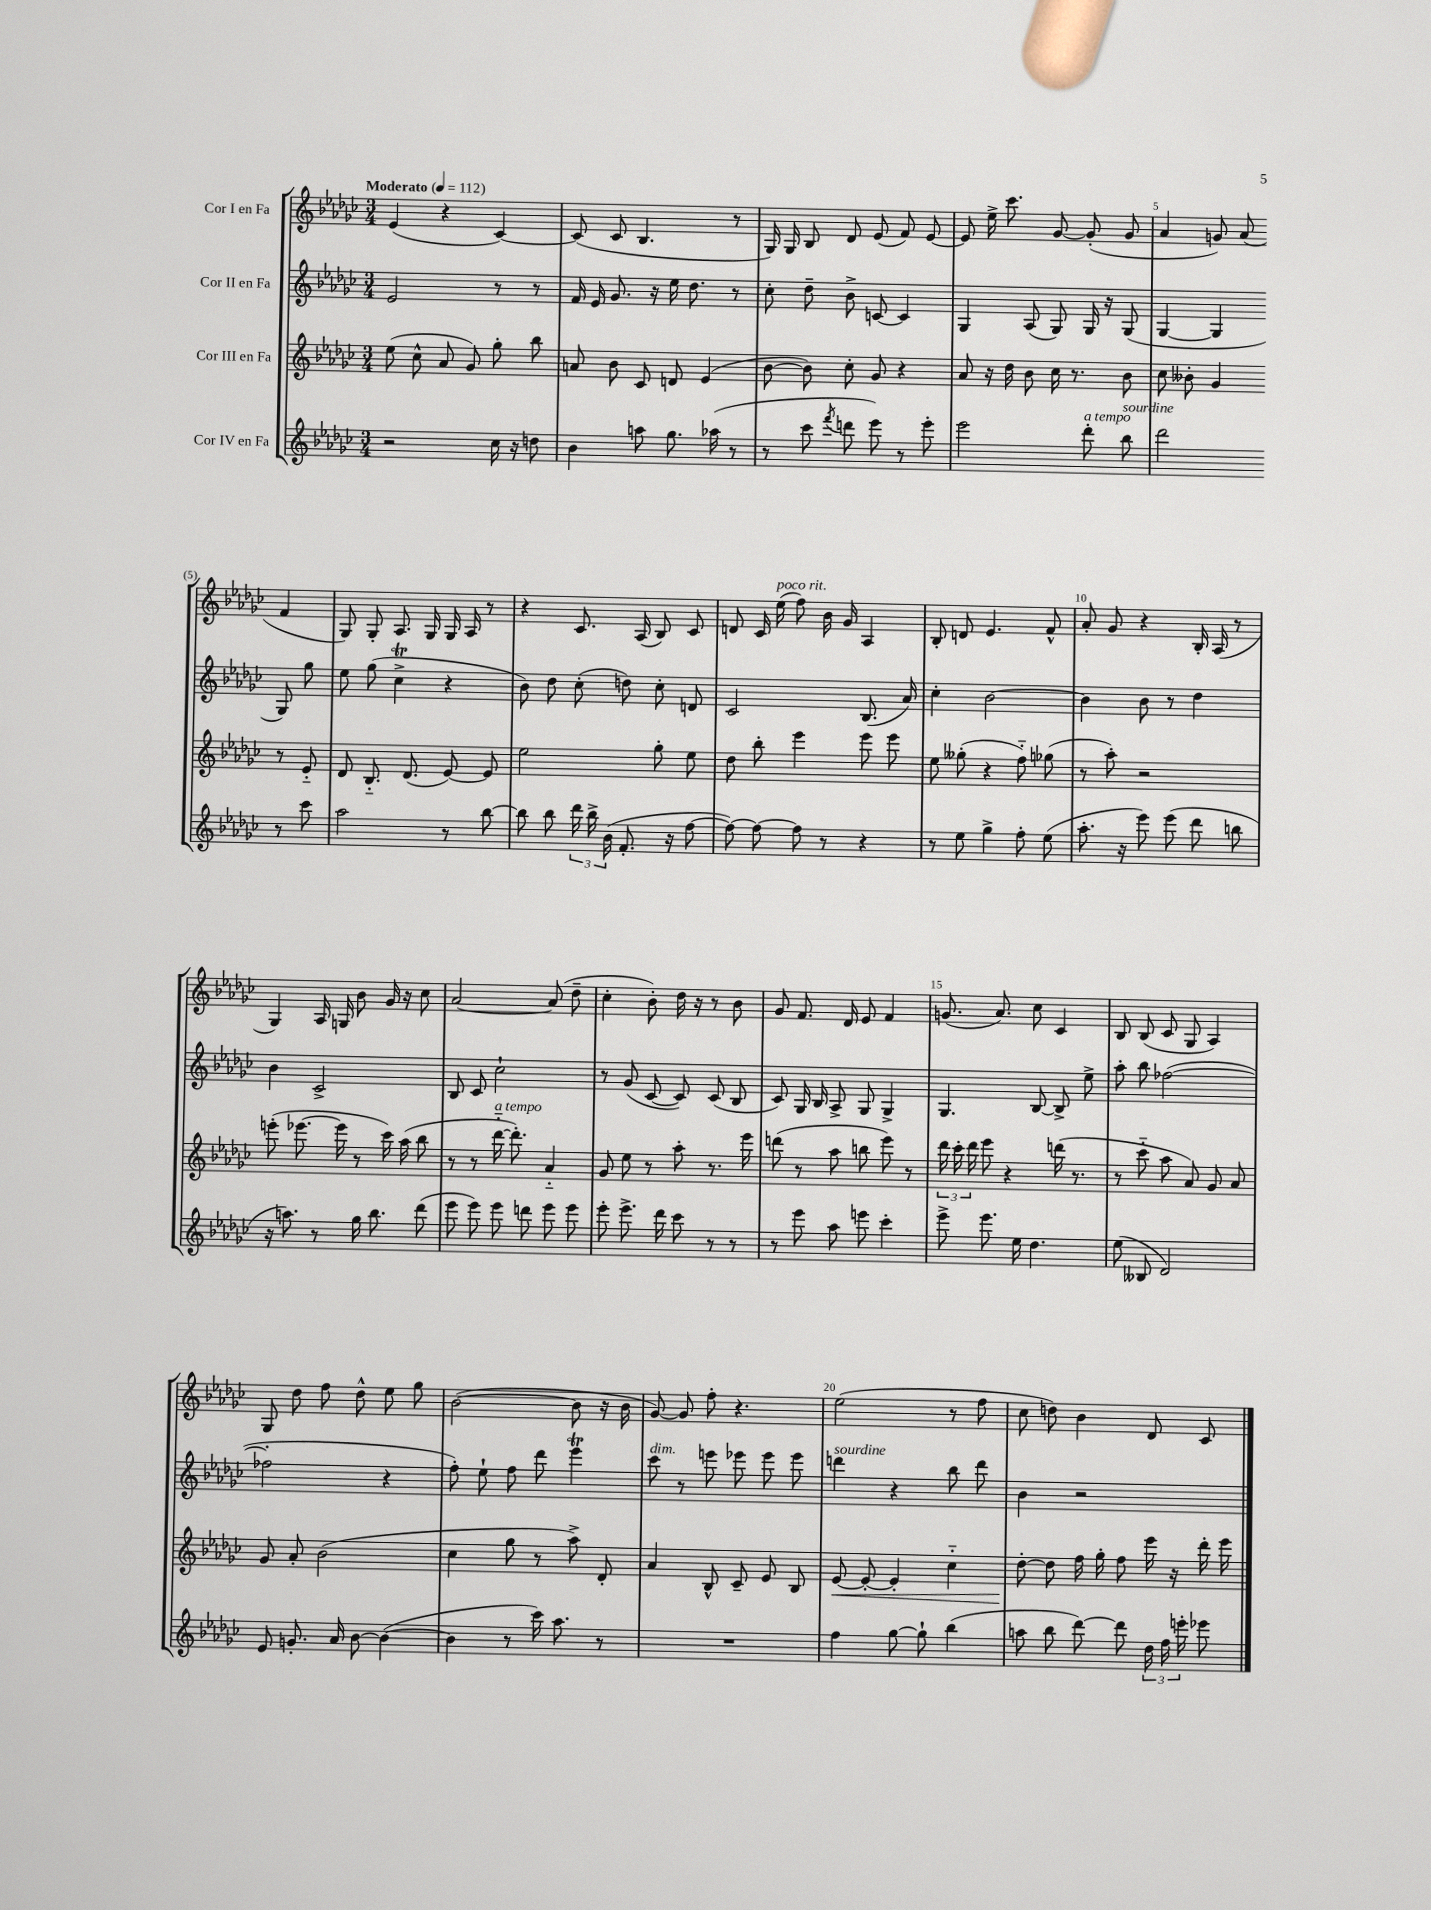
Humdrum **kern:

**kern	**kern	**kern	**kern
*staff4	*staff3	*staff2	*staff1
*clefG2	*clefG2	*clefG2	*clefG2
*k[b-e-a-d-g-c-]	*k[b-e-a-d-g-c-]	*k[b-e-a-d-g-c-]	*k[b-e-a-d-g-c-]
*M3/4	*M3/4	*M3/4	*M3/4
*MM112	*MM112	*MM112	*MM112
2r	(8ee-\	2e-/	(4e-/
.	8cc-^^\	.	.
.	8a-/	.	4r
.	8g-/)	.	.
16cc-\	8gg-'\	8r	[4c-/)
16r	.	.	.
8dd\	8bb-\	8r	.
=	=	=	=
4b-\	8a/	16f/	(8c-/]
.	.	16e-/	.
.	8b-\	8.g-/	8c-/
8aa\	8c-/	.	4.B-/
.	.	16r	.
8.gg-\	8d/	16ee-\	.
.	.	8.dd-\	.
.	(4e-/	.	.
(16aa-\	.	.	.
8r	.	8r	8r
=	=	=	=
8r	[8b-\	8cc-'\	16G-/)
.	.	.	16G-/
8ccc-\	8b-\])	8dd-~\	8B-/
8qfff/	.	.	.
8ddd\	8cc-'\	8b-^\	8d-/
8eee-\)	8g-/	[8c/	(8e-/
8r	4r	4c/]	8f/)
8eee-'\	.	.	[8e-/
=	=	=	=
2eee-\	8a-/	4G-/	8e-/]
.	16r	.	16ee-^\
.	16dd-\	.	8.ccc-\
.	8b-\	(8A-/	.
.	16cc-\	8G-/)	[8g-/
.	8.r	.	.
8ddd-'\	.	16G-/	(8g-'/]
.	.	16r	.
8bb-\	8b-\	(8G-/	8g-/
=	=	=	=
2ddd-\	8cc-\	[4G-/	4a-/
.	8b--'\	.	.
.	4g-/	4G-/]	8g/)
.	.	.	(8a-/
8r	8r	8G-/)	4f/
8ccc-\	8e-'~/	8gg-\	.
=	=	=	=
2aa-\	8d-/	8ee-\	8G-/)
.	8.B-'~/	(8gg-\	8G-'/
.	.	4cc-^\	8.A-/
.	(8.d-/	.	.
.	.	.	16G-/
8r	[8e-/)	4r	16G-/
.	.	.	16A-/
[8bb-\	8e-/]	.	8r
=	=	=	=
8bb-\]	2ee-\	8b-\)	4r
8bb-\	.	8dd-\	.
24ddd-\	.	(8cc-'\	8.c-/
24bb-^\	.	.	.
(24b-\	.	.	.
8.f'/	.	8dd\)	.
.	.	.	(16A-/
.	8gg-'\	8cc-'\	8B-/)
16r	.	.	.
[8ff\	8ee-\	8d/	8c-/
=	=	=	=
8ff\_)	8dd-\	2c-/	8d/
8ff\_	8bb-'\	.	16c-/
.	.	.	(16ee-\
8ff\]	4eee-\	.	8ff\)
8r	.	.	16b-\
.	.	.	16g-/
4r	8eee-\	(8.B-/	4A-/
.	8eee-\	.	.
.	.	16a-/)	.
=	=	=	=
8r	8ee-\	4cc-'\	8B-'/
8ee-\	(8gg--'\	.	8d/
4gg-^\	4r	[2b-\	4.e-/
8ff'\	8ff'~\)	.	.
(8ee-\	(8gg-\	.	8f^^/
=	=	=	=
8.aa-'\	8r	4b-\]	8a-'/
.	8aa-'\)	.	8g-/
16r	.	.	.
8eee-\)	2r	8b-\	4r
(8eee-\	.	8r	.
8ddd-\	.	4dd-\	16B-'/
.	.	.	(16A-/
8bb\	.	.	8r
=	=	=	=
16r	(8eee'\	4b-\	4G-/)
8.aa\)	.	.	.
.	[8.eee-\	.	.
8r	.	2c-^/	16A-/
.	16eee-\]	.	16G/
16gg-\	8r	.	8b-\
8.bb-\	.	.	.
.	16ccc-\)	.	16g-/
.	(16aa-\	.	16r
(8ddd-\	8bb-\	.	8cc-\
=	=	=	=
8eee-\	8r	8B-/	[2a-/
8eee-\)	8r	8c-/	.
8eee-\	[16ddd-'~\	2cc-`\	.
.	8.ddd-'\])	.	.
8ddd\	.	.	.
8eee-\	4a-'~/	.	(8a-/]
8eee-\	.	.	8dd-~\
=	=	=	=
8eee-'\	8g-/	8r	4cc-'\
8.eee-^\	8ee-\	(8g-/	.
.	8r	[8c-/	8b-'\)
16ddd-\	.	.	.
8ccc-\	8aa-'\	8c-/])	16dd-\
.	.	.	16r
8r	8.r	(8c-/	8r
8r	.	8B-/	8b-\
.	16eee-\	.	.
=	=	=	=
8r	(8ddd\	8c-/)	8g-/
8eee-\	8r	16G-/	8.f/
.	.	16B-/	.
8aa-\	8aa-\	8A-^/	.
.	.	.	16d-/
8eee\	8bb\	8G-/	8e-/
4ccc-'\	8eee-\)	4G-^/	4f/
.	8r	.	.
=	=	=	=
8eee-^\	24ddd-\	4.G-/	(8.g/
.	24ccc-'\	.	.
.	24ddd-\	.	.
8.eee-\	8eee-\	.	.
.	.	.	8.a-/)
.	4r	.	.
16ee-\	.	.	.
4.dd-\	.	[8B-/	8cc-\
.	(16ddd\	8B-^/]	4c-/
.	8.r	.	.
.	.	8ee-^\	.
=	=	=	=
(8ee-\	8r	8aa-'\	8B-/
8B--/	8ccc-'~\	8bb-\	(8B-/
2d-/)	8aa-\	([2ff-\	8c-/
.	8a-/)	.	8G-/
.	8g-/	.	4A-/)
.	8a-/	.	.
=	=	=	=
8e-/	8g-/	2ff-'\]	8G-/
8.g'/	8a-'/	.	8dd-\
.	(2b-\	.	8ff\
16a-/	.	.	.
[8b-\	.	.	8dd-^^\
(4b-\_	.	4r	8ee-\
.	.	.	8gg-\
=	=	=	=
4b-\]	4cc-\	8ff'\)	([2b-\
.	.	8ee-`\	.
8r	8gg-\	8ff\	.
16ccc-\)	8r	8ddd-\	.
8.aa-\	.	.	.
.	8aa-^\)	4eee-\	8b-\]
8r	8d-'/	.	16r
.	.	.	16b-\
=	=	=	=
2.r	4a-/	8ccc-\	[8g-/)
.	.	8r	8g-/]
.	8B-^^/	8eee\	8ff'\
.	8c-~/	8eee-\	4.r
.	8e-/	8eee-\	.
.	8B-/	8eee-\	.
=	=	=	=
4ff\	[8e-/	4ddd\	(2ee-\
.	8e-'/_	.	.
[8gg-\	4e-'/]	4r	.
8gg-`\]	.	.	.
(4bb-\	4cc-'~\	8bb-\	8r
.	.	8ddd\	8ff\
=	=	=	=
8aa\	[8dd-'\	4b-\	8cc-\
8bb-\	8dd-\]	.	8dd\)
[8ddd-\)	16ff\	2r	4b-\
.	16gg-'\	.	.
8ddd-\]	8ff\	.	.
24dd-\	16eee-\	.	8d-/
24ff\	.	.	.
.	16r	.	.
24eee'\	.	.	.
8eee-\	16ddd-'\	.	8c-/
.	16eee-\	.	.
==	==	==	==
*-	*-	*-	*-
